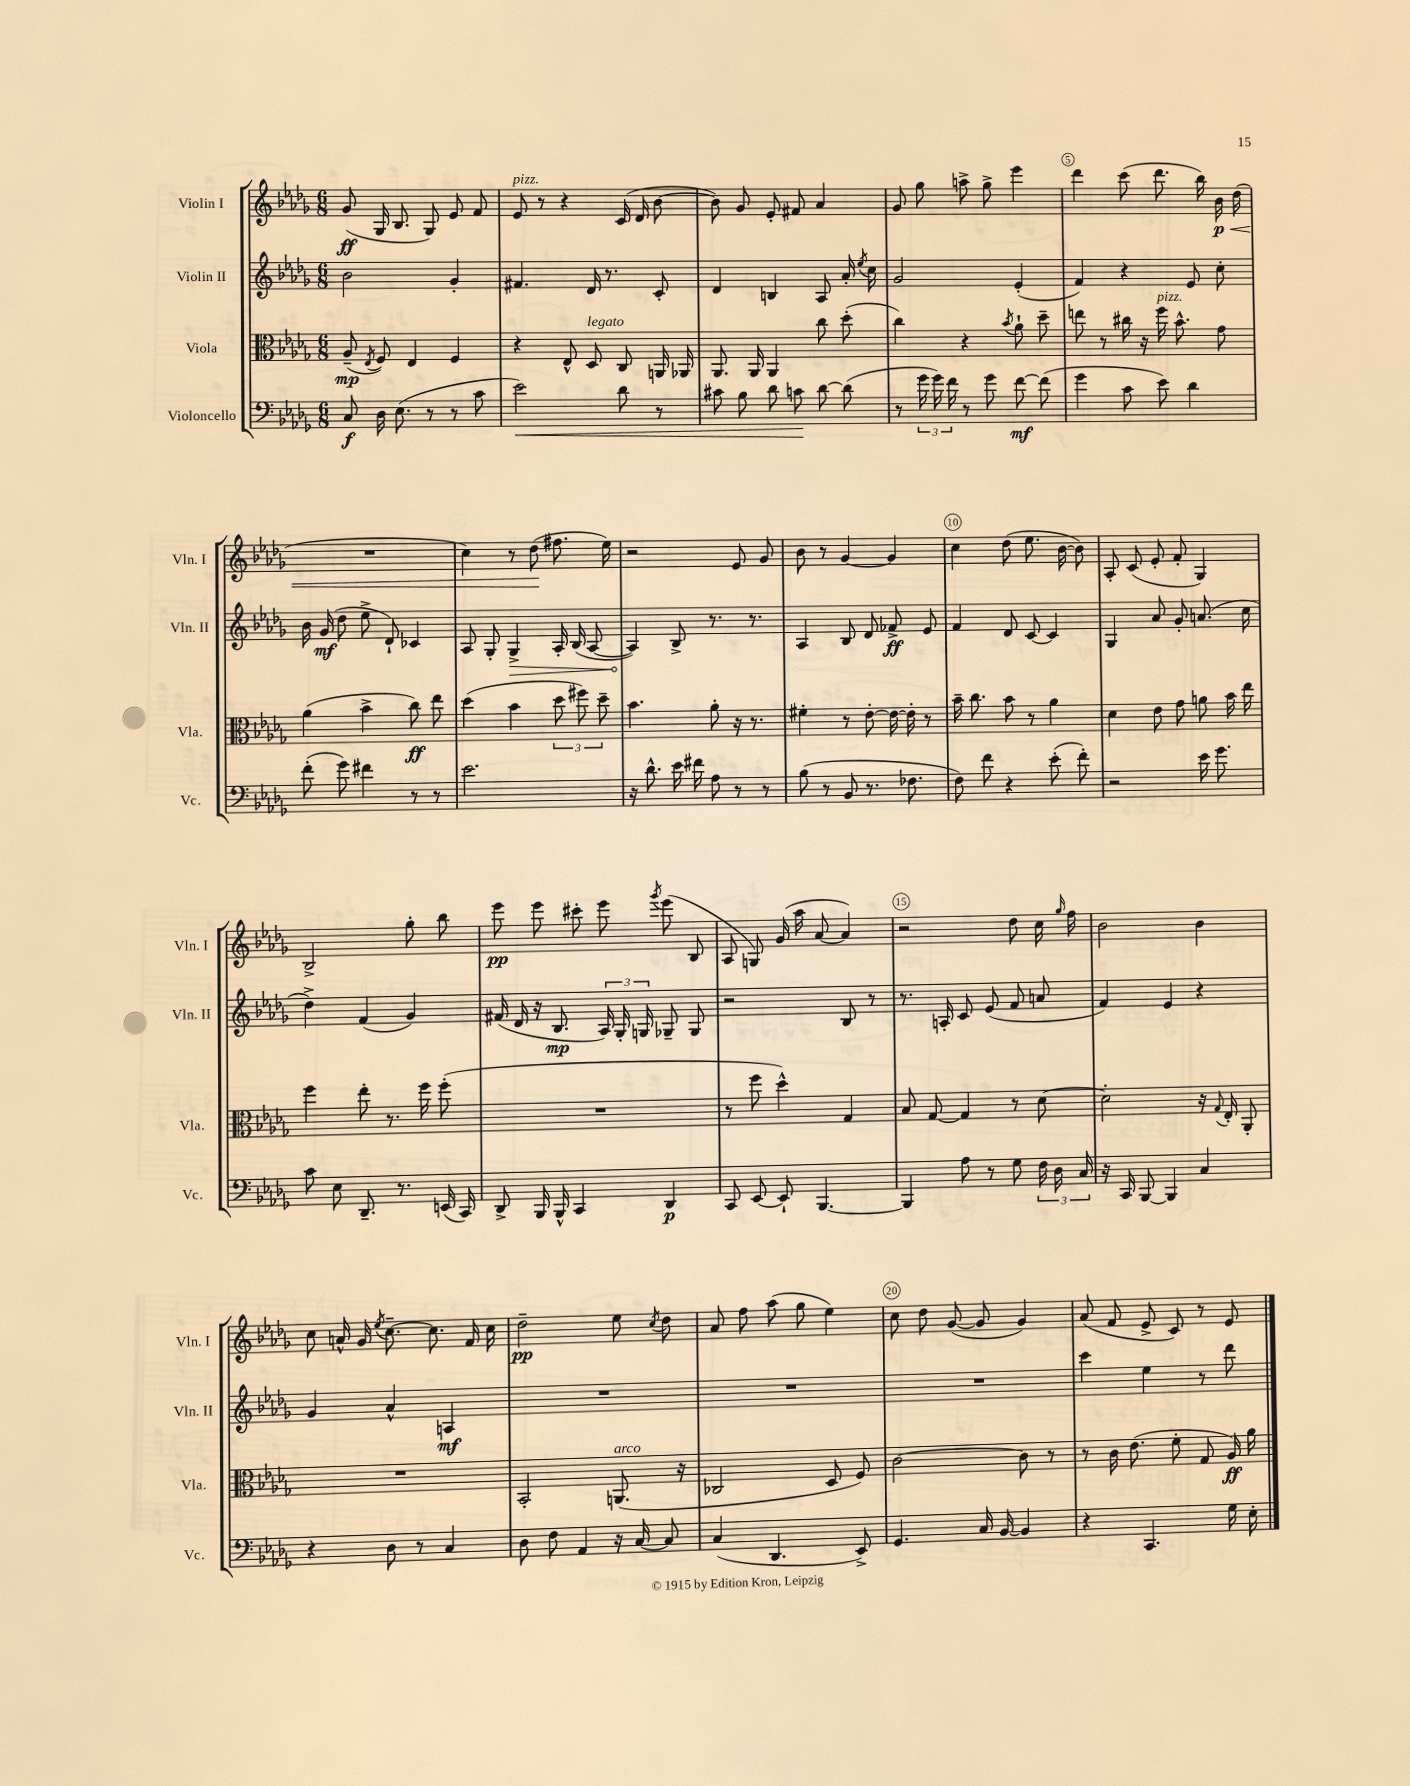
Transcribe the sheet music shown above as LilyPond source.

<<
\new StaffGroup <<
\new Staff = "s0" \with { instrumentName = "Violin I" shortInstrumentName = "Vln. I" } {
    \clef treble \key des \major \numericTimeSignature \time 6/8
    \autoBeamOff ges'8\ff( ges16 bes8. ges8) ees'8 f'8 |
    ees'8^\markup { \italic "pizz." } r8 r4 c'16( des'16 bes'8~ |
    bes'8) ges'8 ees'8-. fis'8 aes'4 |
    ges'8 ges''8 a''8-> ges''8-> ees'''4 |
    des'''4 c'''8( des'''8. bes''16) bes'16\p\< des''16( |
    R2. |
    c''4) r8 des''8\!( fis''8. ees''16) |
    r2 ees'8 ges'8 |
    bes'8 r8 ges'4~ ges'4 |
    c''4 des''8( ees''8. bes'16~ bes'8) |
    aes8-. c'8( ees'8-. f'8-. ges4) |
    bes2-> ges''8-. bes''8 |
    ees'''8\pp ees'''8 cis'''8-. ees'''8 \acciaccatura { ges'''8 } ees'''8( bes8 |
    aes8 g8) ges'16( aes''16 aes'8~ aes'4) |
    r2 des''8 c''16 \grace { ges''16 } f''16 |
    bes'2 bes'4 |
    c''8 a'16-^ ges'16 \acciaccatura { ees''8 } c''8.~-- c''8. f'16 c''16 |
    des''2--\pp ees''8 \acciaccatura { c''8 } des''8 |
    aes'8 f''8 aes''8( ges''8 ees''4) |
    c''8 des''8 ges'8~( ges'8 ges'4) |
    aes'8( f'8 ees'8-> c'8) r8 ees'8 \bar "|." |
}
\new Staff = "s1" \with { instrumentName = "Violin II" shortInstrumentName = "Vln. II" } {
    \clef treble \key des \major \numericTimeSignature \time 6/8
    \autoBeamOff bes'2 ges'4-. |
    fis'4. des'16 r8. c'8-. |
    des'4 b4 aes8 aes'16-. \acciaccatura { ees''8 } c''16 |
    ges'2 ees'4-.( |
    f'4) r4 ees'8 c''8-. |
    bes'16 ges'16\mf( des''8 ees''8-> des'8-!) ces'4 |
    aes8 ges8-. \once \override Hairpin.circled-tip = ##t ges4->\> aes16-. bes16( aes8~ |
    aes4\!) bes8-> r8. r8. |
    aes4 bes8 des'8 fes'8->\ff ees'8 |
    f'4 des'8 c'8~ c'4 |
    ges4 aes'8 ges'8-. a'8.( c''16 |
    des''4->) f'4( ges'4) |
    fis'16( des'16 r16 bes8.\mp \tuplet 3/2 { aes16) ges16-. g16 } ges8-- ges8 |
    r2 bes8 r8 |
    r8. a16-. c'8 ees'8( f'8 a'8 |
    f'4) ees'4 r4 |
    ges'4 aes'4-^ a4\mf |
    R2. |
    R2. |
    R2. |
    c'''4 ees''4 r8 des'''8 \bar "|." |
}
\new Staff = "s2" \with { instrumentName = "Viola" shortInstrumentName = "Vla." } {
    \clef alto \key des \major \numericTimeSignature \time 6/8
    \autoBeamOff aes8--\mp( \acciaccatura { ees8 } f8) ees4 f4 |
    r4 ees8-^ des8^\markup { \italic "legato" } c8 a,16 aes,16 |
    aes,8. aes,16 aes,4 c''8 des''8-.( |
    c''4) r4 \acciaccatura { bes'8 } aes'8-! des''8-- |
    e''8 r8 cis''16 r16 f''16^\markup { \italic "pizz." } bes'8.-^ ges'8 |
    aes'4( bes'4-> c''8\ff) ees''8 |
    des''4( bes'4 \tuplet 3/2 { des''8 fis''8) des''8-- } |
    bes'4. aes'8-. r16 r8. |
    fis'4-. r8 ees'8~-. ees'16~ ees'16-. r8 |
    bes'16-- c''8. bes'8 r8 aes'4 |
    des'4 ees'8 ges'8 a'8 bes'16 ees''16 |
    f''4 ees''8-. r8. f''16 f''8-.( |
    R2. |
    r8 f''8 des''4-^) ges4 |
    bes8 ges8~ ges4 r8 des'8~ |
    des'2-. r16 \appoggiatura { ges8 } ees16-. aes,8-. |
    R2. |
    bes,2-. a,8.^\markup { \italic "arco" }( r16 |
    ces2 des8 f8) |
    c'2~ c'8 r8 |
    r8 c'16 ees'8.( f'8-. ges8 aes16\ff) aes'16 \bar "|." |
}
\new Staff = "s3" \with { instrumentName = "Violoncello" shortInstrumentName = "Vc." } {
    \clef bass \key des \major \numericTimeSignature \time 6/8
    \autoBeamOff c8\f des16 ees8.( r8 r8 c'8 |
    ees'2\<) des'8 r8 |
    cis'8 bes8 des'8 c'8\! des'8~ des'8( |
    r8 \tuplet 3/2 { ges'16 ges'16) f'16 } r8 ges'8 f'8~\mf f'8( |
    ges'4 c'8 ees'8) des'4 |
    f'8-.( ges'8) fis'4 r8 r8 |
    ees'2. |
    r16 des'8.-^ ees'16 fis'16 aes8 r8 r8 |
    bes8( r8 bes,8 r8. fes8. |
    f8) f'8 r4 ees'8-.( f'8-.) |
    r2 ees'16 ges'8. |
    c'8 ees8 des,8.-- r8. e,16( c,16) |
    des,8-> bes,,16 bes,,16-^ c,4 des,4\p |
    c,8 ees,8~ ees,8-! bes,,4.~ |
    bes,,4 aes8 r8 ges8 \tuplet 3/2 { f16 des16 c16 } |
    r16 c,16 bes,,8~ bes,,4 c4 |
    r4 des8 r8 c4 |
    des8 f8 aes,4 r16 c16~ c8 |
    c4( des,4. ees,8->) |
    ges,4. c16 bes,16~ bes,4 |
    r4 c,4. ges16 ees16-. \bar "|." |
}
>>
>>
\layout { \context { \Score \override BarNumber.break-visibility = ##(#f #t #t) barNumberVisibility = #(every-nth-bar-number-visible 5) \override BarNumber.stencil = #(make-stencil-circler 0.1 0.3 ly:text-interface::print) } }
